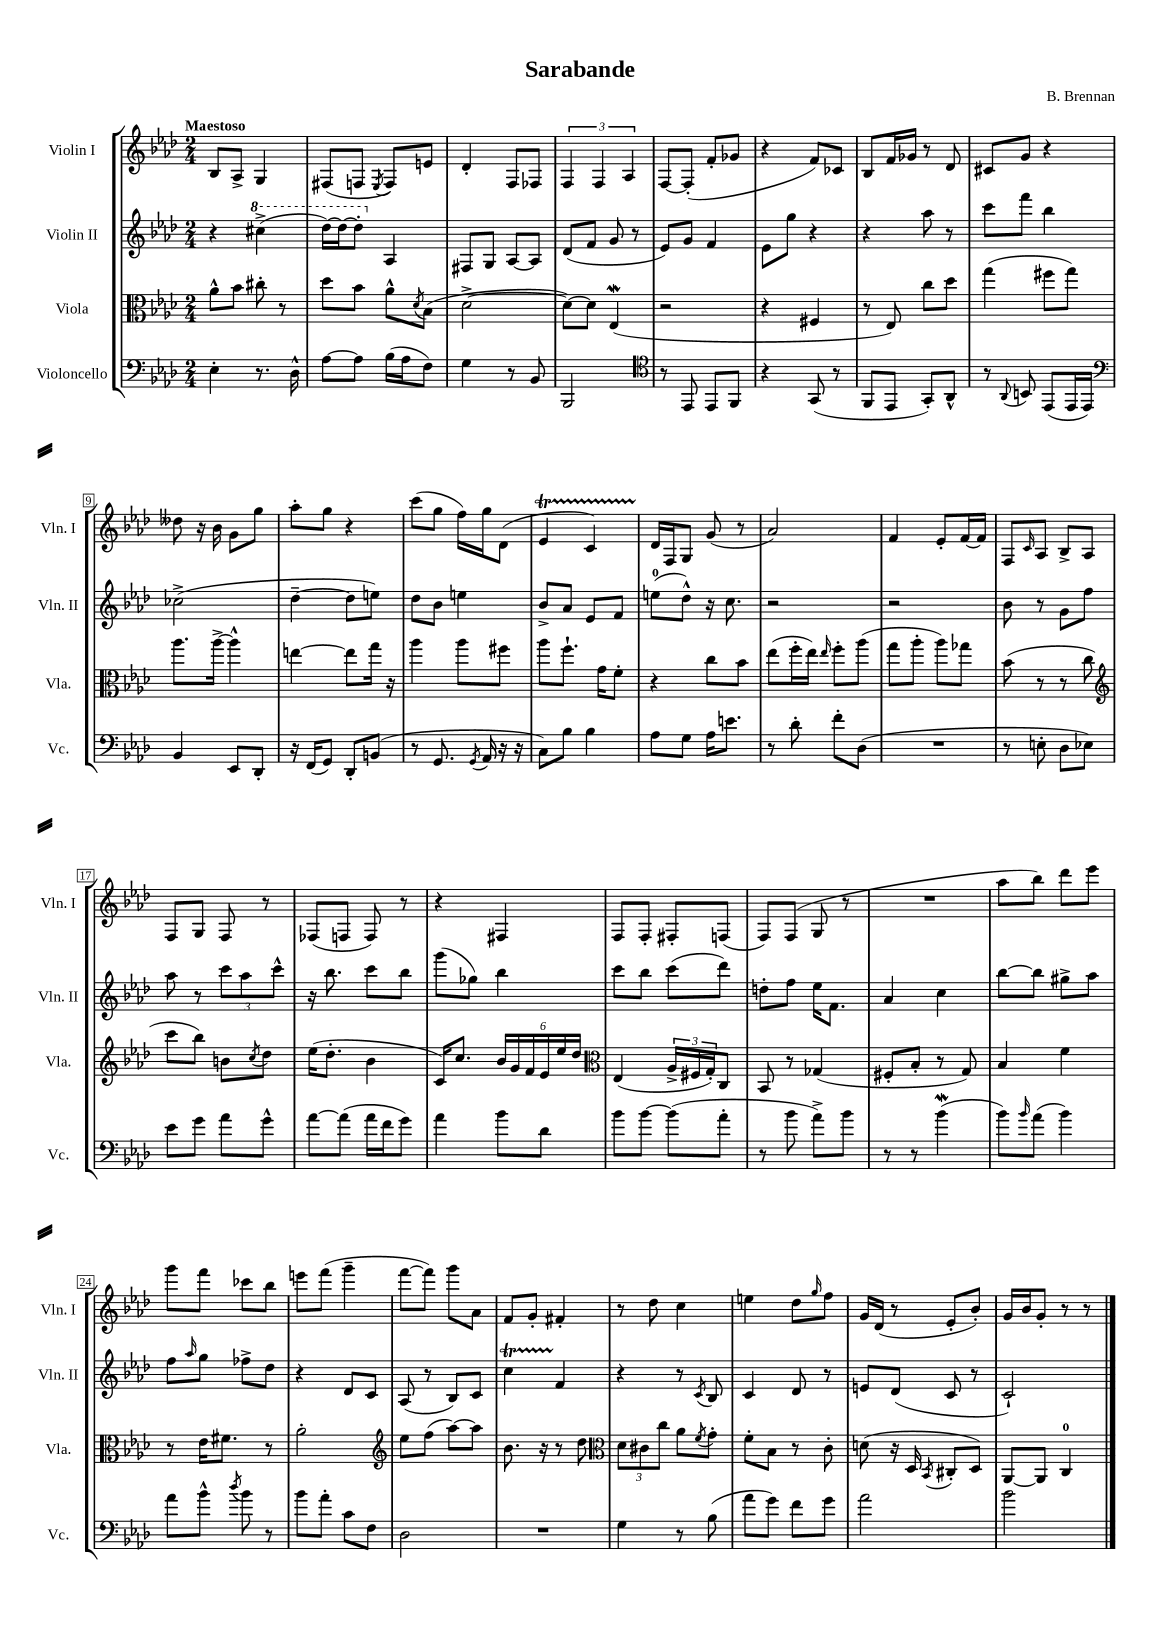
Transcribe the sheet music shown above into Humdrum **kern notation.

**kern	**kern	**kern	**kern
*staff4	*staff3	*staff2	*staff1
*clefF4	*clefC3	*clefG2	*clefG2
*k[b-e-a-d-]	*k[b-e-a-d-]	*k[b-e-a-d-]	*k[b-e-a-d-]
*M2/4	*M2/4	*M2/4	*M2/4
4E-'	8a-^^	4r	8B-
.	8b-	.	8A-^
8.r	8cc#'	(4ccc#^	4G
.	8r	.	.
16D-^^	.	.	.
=	=	=	=
[8A-	8dd-	[16ddd-)	(8F#
.	.	16ddd-_	.
8A-]	8b-	8ddd-']	8F
.	.	.	8qE-
(16B-	8a-^^	4A-	8F)
16A-	.	.	.
.	8qd-	.	.
8F)	(8B-	.	8e
=	=	=	=
4G	[2d-^	8F#	4d-'
.	.	8G	.
8r	.	[8A-	8F
8BB-	.	8A-]	8F-
=	=	=	=
2BBB-	8d-_)	(8d-	6F
.	8d-]	8f	.
.	.	.	6F
.	(4E-	8g	.
.	.	.	6A-
.	.	8r	.
=	=	=	=
*clefC4	*	*	*
8r	2r	8e-)	[8F
8EE-	.	8g	(8F']
8EE-	.	4f	8f'
8FF	.	.	8g-
=	=	=	=
4r	4r	8e-	4r
.	.	8gg	.
(8GG	4F#	4r	8f)
8r	.	.	8c-
=	=	=	=
8FF	8r	4r	8B-
8EE-	8E-)	.	16f
.	.	.	16g-
8GG')	8cc	8aa-	8r
8AA-^^	8dd-	8r	8d-
=	=	=	=
8r	(4gg	8ccc	8c#
8qqAA-	.	.	.
8BB	.	8fff	8g
(8EE-	8ff#	4bb-	4r
16EE-	8gg)	.	.
16EE-)	.	.	.
=	=	=	=
*clefF4	*	*	*
4BB-	8.aa-	(2cc-^	8dd--
.	.	.	16r
.	[16aa-^	.	16b-
8EE-	4aa-^^]	.	8g
8DD-'	.	.	8gg
=	=	=	=
16r	[4ee	[4dd-~	8aa-'
(16FF	.	.	.
8GG)	.	.	8gg
8DD-'	8ee]	8dd-]	4r
(8BB	16gg	8ee)	.
.	16r	.	.
=	=	=	=
8r	4aa-	8dd-	(8ccc
8.GG	.	8b-	8gg
.	8aa-	4ee	16ff)
8qGG	.	.	.
16AA-	.	.	16gg
16r	8ff#	.	(8d-
16r	.	.	.
=	=	=	=
8C)	8aa-	8b-^	4e-
8B-	8.ff`	8a-	.
4B-	.	8e-	4c)
.	16g	.	.
.	8f'	8f	.
=	=	=	=
8A-	4r	(8ee	16d-
.	.	.	16F
8G	.	8dd-^^)	8G
16A-	8cc	16r	(8g
8.e	.	8.cc	.
.	8b-	.	8r
=	=	=	=
8r	(8ee-	2r	2a-)
8d-'	16ff'	.	.
.	16ee-)	.	.
.	16qqee-	.	.
8f'	8ff'	.	.
(8D-	(8aa-	.	.
=	=	=	=
2r	8gg	2r	4f
.	8aa-'	.	.
.	8aa-)	.	8e-'
.	8gg-	.	[16f
.	.	.	16f]
=	=	=	=
8r	(8b-	8b-	8F
.	.	.	16qqc
8E'	8r	8r	8A-
8D-	8r	8g	8B-^
8E-)	8cc	8ff	8A-
=	=	=	=
*	*clefG2	*	*
8e-	8ccc	8aa-	8F
8g	8bb-)	8r	8G
8a-	8b	12ccc	8F
.	.	12aa-	.
.	8qcc	.	.
8g^^	8dd-	.	8r
.	.	12ccc^^	.
=	=	=	=
[8a-	(16ee-	16r	(8F-
.	8.dd-'	8.bb-	.
(8a-]	.	.	8F
16a-	4b-	8ccc	8F)
16f	.	.	.
8g)	.	8bb-	8r
=	=	=	=
4a-	16c)	(8ggg	4r
.	8.cc	.	.
.	.	8gg-)	.
8b-	24b-	4bb-	4F#
.	24g	.	.
.	24f	.	.
8d-	24e-	.	.
.	24ee-	.	.
.	24dd-	.	.
=	=	=	=
*	*clefC3	*	*
8b-	(4E-	8ccc	8F
[8b-	.	8bb-	8F'
(8b-]	24A-^	(8ccc	8F#'
.	24F#	.	.
.	24G')	.	.
8a-'	8C	8ddd-)	(8F
=	=	=	=
8r	8BB-	8dd'	8F)
8b-	8r	8ff	(8F
8a-^)	(4G-	16ee-	8G
.	.	8.f	.
8b-	.	.	8r
=	=	=	=
8r	8F#'	4a-	2r
8r	8B-'	.	.
(4b-	8r	4cc	.
.	8G)	.	.
=	=	=	=
8b-)	4B-	[8bb-	8aa-
16qqb-	.	.	.
(8a-	.	8bb-]	8bb-)
4b-)	4f	8gg#^	8ddd-
.	.	8aa-	8eee-
=	=	=	=
8a-	8r	8ff	8ggg
.	.	16qqaa-	.
8b-^^	16e-	8gg	8fff
.	8.f#	.	.
8qdd-	.	.	.
8b-	.	8ff-^	8ccc-
8r	8r	8dd-	8bb-
=	=	=	=
8b-	2a-'	4r	8eee
8a-'	.	.	(8fff
8c	.	8d-	4ggg~
8F	.	8c	.
=	=	=	=
*	*clefG2	*	*
2D-	8ee-	(8A-	[8fff
.	(8ff	8r	8fff])
.	[8aa-)	8B-)	8ggg
.	8aa-]	8c	8a-
=	=	=	=
2r	8.b-	4cc	8f
.	.	.	8g'
.	16r	.	.
.	8r	4f	4f#'
.	8dd-	.	.
=	=	=	=
*	*clefC3	*	*
4G	12d-	4r	8r
.	12c#	.	.
.	.	.	8dd-
.	12cc	.	.
8r	8a-	8r	4cc
.	8qf	8qc	.
(8B-	8g'	8B-	.
=	=	=	=
8a-	8f'	4c	4ee
8g)	8B-	.	.
8f	8r	8d-	8dd-
.	.	.	16qqgg
8g	8c'	8r	8ff
=	=	=	=
2a-	(8d	8e	16g
.	.	.	(16d-
.	16r	(8d-	8r
.	16D-	.	.
.	8qBB-	.	.
.	8C#'	8c	8e-'
.	8D-)	8r	8b-')
=	=	=	=
2b-	[8AA-	2c`)	16g
.	.	.	16b-
.	8AA-]	.	8g'
.	4C	.	8r
.	.	.	8r
==	==	==	==
*-	*-	*-	*-
